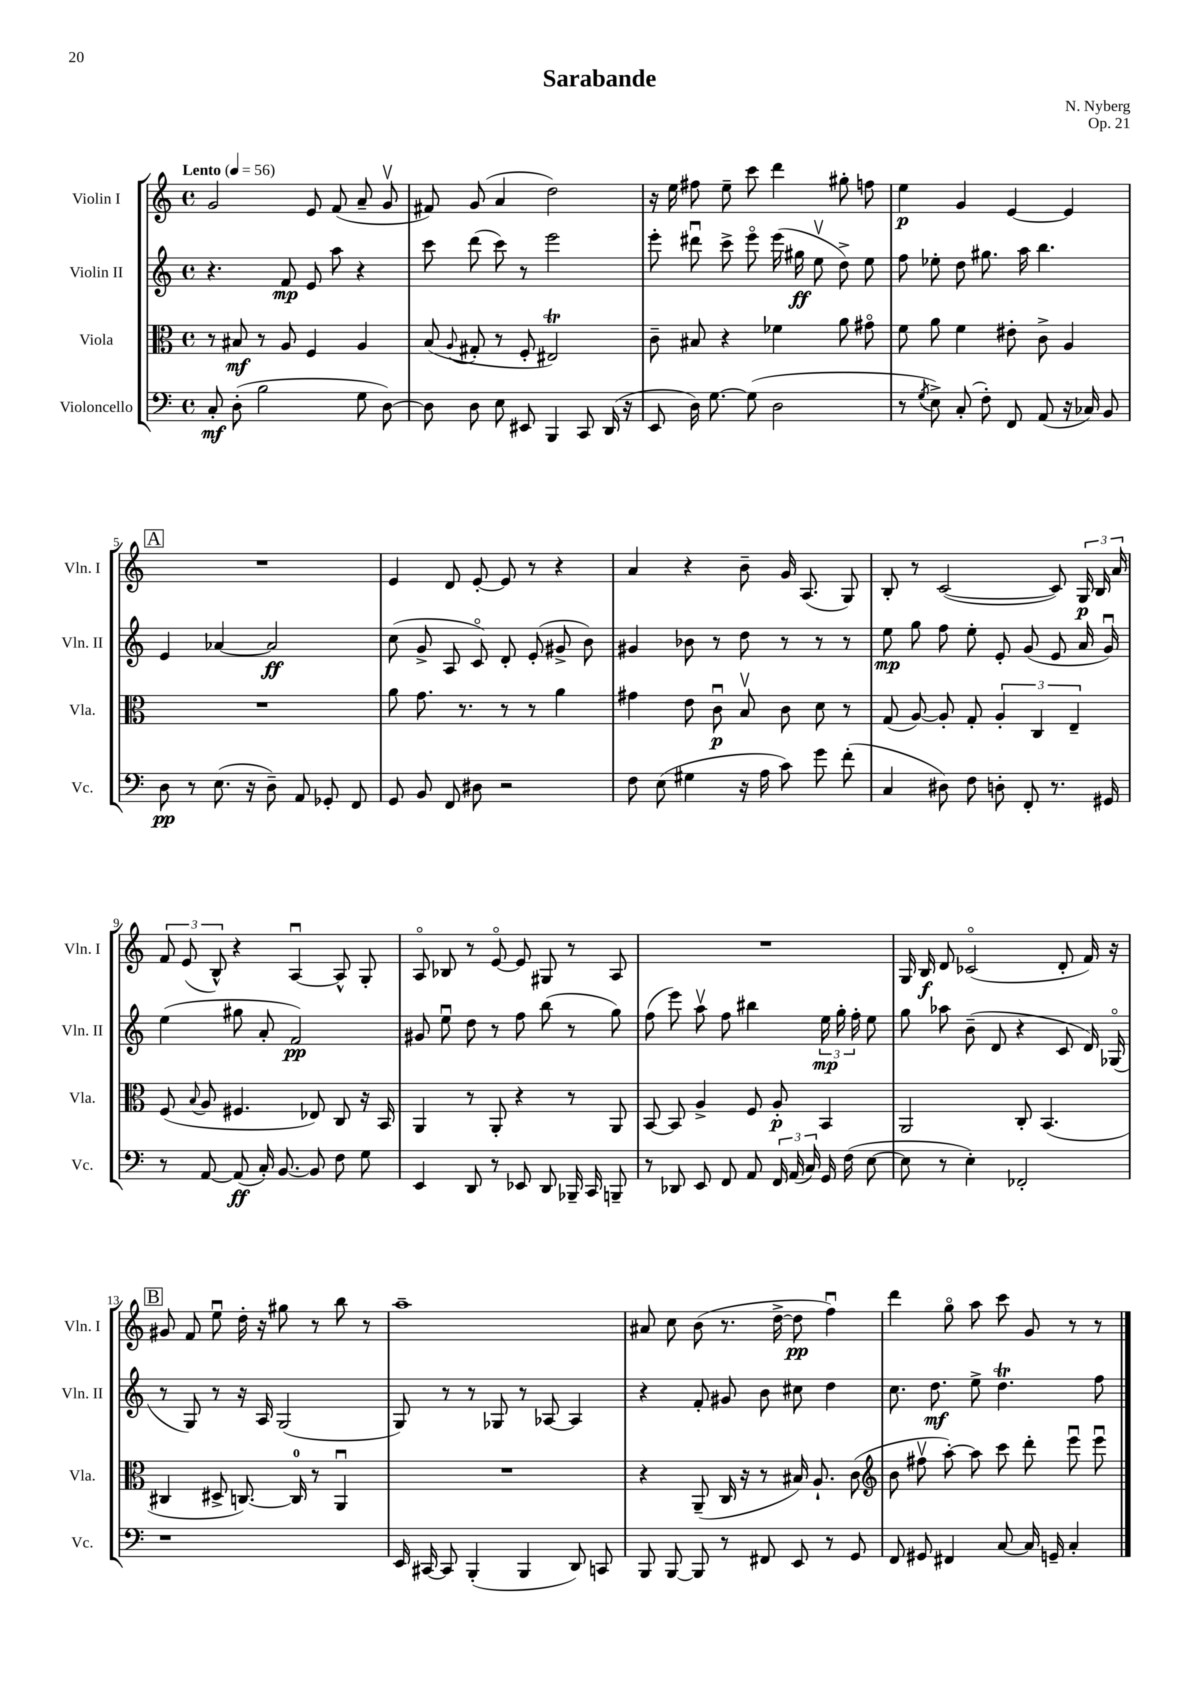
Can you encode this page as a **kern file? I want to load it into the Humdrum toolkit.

**kern	**dynam	**kern	**dynam	**kern	**dynam	**kern	**dynam
*part4	*part4	*part3	*part3	*part2	*part2	*part1	*part1
*staff4	*staff4	*staff3	*staff3	*staff2	*staff2	*staff1	*staff1
*I"Violoncello	*	*I"Viola	*	*I"Violin II	*	*I"Violin I	*
*I'Vc.	*	*I'Vla.	*	*I'Vln. II	*	*I'Vln. I	*
*clefF4	*	*clefC3	*	*clefG2	*	*clefG2	*
*k[]	*	*k[]	*	*k[]	*	*k[]	*
*M4/4	*	*M4/4	*	*M4/4	*	*M4/4	*
*met(c)	*	*met(c)	*	*met(c)	*	*met(c)	*
*MM56	*	*MM56	*	*MM56	*	*MM56	*
=1	=1	=1	=1	=1	=1	=1	=1
!	!	!	!	!	!	!LO:TX:a:B:t=Lento	!
8C'/	mf	8r	.	4.r	.	2g/	.
(8D'\	.	8B#X/	mf	.	.	.	.
2B\	.	8r	.	.	.	.	.
.	.	8A/	.	8f/	mp	.	.
.	.	4F/	.	8e/	.	8e/	.
.	.	.	.	8aa\	.	(8f/	.
8G\	.	4A/	.	4r	.	8a~/	.
[8D\)	.	.	.	.	.	8gv/	.
=2	=2	=2	=2	=2	=2	=2	=2
8D\]	.	(8B/	.	8ccc\	.	8f#X/)	.
.	.	8qqA/	.	.	.	.	.
8D\	.	8G#X'/	.	(8ddd\	.	(8g/	.
8E\	.	8r	.	8ccc\)	.	4a/	.
8EE#X/	.	8F'/	.	8r	.	.	.
4BBB/	.	2E#Xt/)	.	2eee\	.	2dd\)	.
8CC/	.	.	.	.	.	.	.
(16DD/	.	.	.	.	.	.	.
16r	.	.	.	.	.	.	.
=3	=3	=3	=3	=3	=3	=3	=3
8EE/	.	8c~\	.	8eee'\	.	16r	.
.	.	.	.	.	.	16ee\	.
16D\)	.	8B#X/	.	8ddd#Xu\	.	8ff#X\	.
[8.G\	.	.	.	.	.	.	.
.	.	4r	.	8ccc^\	.	8ee~\	.
(8G\]	.	.	.	8eee\	.	8ccc\	.
2D\	.	4f-X\	.	(16eee\	.	4ddd\	.
.	.	.	.	16gg#X\	ff	.	.
.	.	.	.	8eev\	.	.	.
.	.	8a\	.	8dd^\)	.	8gg#X'\	.
.	.	8g#X\	.	8ee\	.	8ffn\	.
=4	=4	=4	=4	=4	=4	=4	=4
8r	.	8f\	.	8ff\	.	4ee\	p
8qG/	.	.	.	.	.	.	.
8E^\)	.	8a\	.	8ee-X'\	.	.	.
(8C'/	.	4f\	.	8dd\	.	4g/	.
8F'\)	.	.	.	8.gg#X\	.	.	.
8FF/	.	8e#X'\	.	.	.	[4e/	.
.	.	.	.	16aa\	.	.	.
(8AA/	.	8c^\	.	4.bb\	.	.	.
16r	.	4A/	.	.	.	4e/]	.
16C-X/)	.	.	.	.	.	.	.
8BB/	.	.	.	.	.	.	.
!!LO:LB:g=z
!!LO:REH:place=s1:t=A
=5	=5	=5	=5	=5	=5	=5	=5
8D\	pp	1r	.	4e/	.	1r	.
8r	.	.	.	.	.	.	.
(8.E\	.	.	.	[4a-X/	.	.	.
16r	.	.	.	.	.	.	.
8D~\)	.	.	.	2a-/]	ff	.	.
8AA/	.	.	.	.	.	.	.
8GG-X'/	.	.	.	.	.	.	.
8FF/	.	.	.	.	.	.	.
=6	=6	=6	=6	=6	=6	=6	=6
8GG/	.	8a\	.	(8cc\	.	4e/	.
8BB/	.	8.g\	.	8g^/	.	.	.
8FF/	.	.	.	8A/	.	8d/	.
.	.	8.r	.	.	.	.	.
8D#X\	.	.	.	8c/)	.	[8e'/	.
2r	.	8r	.	8d'/	.	8e/]	.
.	.	8r	.	(8e'/	.	8r	.
.	.	4a\	.	8g#X^/	.	4r	.
.	.	.	.	8b\)	.	.	.
=7	=7	=7	=7	=7	=7	=7	=7
8F\	.	4g#X\	.	4g#X/	.	4a/	.
(8E\	.	.	.	.	.	.	.
4G#X\	.	8e\	.	8b-X\	.	4r	.
.	.	8cu\	p	8r	.	.	.
16r	.	8Bv/	.	8dd\	.	8b~\	.
16A\	.	.	.	.	.	.	.
8c\)	.	8c\	.	8r	.	16g/	.
.	.	.	.	.	.	(8.A/	.
8g\	.	8d\	.	8r	.	.	.
(8f'\	.	8r	.	8r	.	8G/)	.
=8	=8	=8	=8	=8	=8	=8	=8
4C/	.	(8G/	.	8ee\	mp	8B'/	.
.	.	[8A/)	.	8gg\	.	8r	.
8D#X\)	.	8A'/]	.	8ff\	.	([2c/	.
8F\	.	8G'/	.	8ee'\	.	.	.
8Dn'\	.	6A'/	.	8e'/	.	.	.
8FF'/	.	.	.	(8g/	.	.	.
.	.	6C/	.	.	.	.	.
8.r	.	.	.	8e/	.	8c/])	.
.	.	6E~/	.	.	.	.	.
.	.	.	.	16a/	.	24G/	p
.	.	.	.	.	.	24B/	.
16GG#X/	.	.	.	16gu/)	.	.	.
.	.	.	.	.	.	24a/	.
!!LO:LB:g=z
=9	=9	=9	=9	=9	=9	=9	=9
8r	.	(8F/	.	(4ee\	.	12f/	.
.	.	.	.	.	.	(12e/	.
.	.	8qqB/	.	.	.	.	.
[8AA/	.	8A/	.	.	.	.	.
.	.	.	.	.	.	12B^^/)	.
(8AA/]	ff	4.F#X/	.	8gg#X\	.	4r	.
16C'/)	.	.	.	8a'/	.	.	.
[8.BB/	.	.	.	.	.	.	.
.	.	.	.	2f/)	pp	[4Au/	.
8BB/]	.	8E-X/)	.	.	.	.	.
8F\	.	8C/	.	.	.	8A^^/]	.
8G\	.	16r	.	.	.	8G'/	.
.	.	16BB/	.	.	.	.	.
=10	=10	=10	=10	=10	=10	=10	=10
4EE/	.	4AA/	.	8g#X/	.	8A/	.
.	.	.	.	8eeu\	.	8B-X/	.
8DD/	.	8r	.	8dd\	.	8r	.
8r	.	8AA'/	.	8r	.	[8e/	.
8EE-X/	.	4r	.	8ff\	.	8e/]	.
8DD/	.	.	.	(8bb\	.	8G#X/	.
16BBB-X~/	.	8r	.	8r	.	8r	.
16CC/	.	.	.	.	.	.	.
8BBBn~/	.	8AA/	.	8gg\)	.	8A/	.
=11	=11	=11	=11	=11	=11	=11	=11
8r	.	[8BB/	.	(8ff\	.	1r	.
8DD-X/	.	8BB/]	.	8eee\)	.	.	.
8EE/	.	4A^/	.	8aav\	.	.	.
8FF/	.	.	.	8ff\	.	.	.
8AA/	.	8F/	.	4bb#X\	.	.	.
24FF/	.	8A'/	p	.	.	.	.
(24AA/	.	.	.	.	.	.	.
24C/)	.	.	.	.	.	.	.
16GG/	.	4BB/	.	24ee\	mp	.	.
.	.	.	.	24gg'\	.	.	.
(16F\	.	.	.	.	.	.	.
.	.	.	.	24ff'\	.	.	.
[8E\	.	.	.	8ee\	.	.	.
=12	=12	=12	=12	=12	=12	=12	=12
8E\]	.	2AA/	.	8gg\	.	16G/	.
.	.	.	.	.	.	16B/	f
8r	.	.	.	8aa-X\	.	8d/	.
4E'\)	.	.	.	(8b~\	.	(2c-X/	.
.	.	.	.	8d/	.	.	.
2FF-X'/	.	8C'/	.	4r	.	.	.
.	.	(4.BB/	.	.	.	.	.
.	.	.	.	8c/	.	8d'/	.
.	.	.	.	16d/)	.	16f/)	.
.	.	.	.	(16G-X/	.	16r	.
!!LO:LB:g=z
!!LO:REH:place=s1:t=B
=13	=13	=13	=13	=13	=13	=13	=13
1r	.	4C#X/	.	8r	.	8g#X/	.
.	.	.	.	8G/)	.	8f/	.
.	.	8D#X^/	.	8r	.	8eeu\	.
.	.	[8.Cn/)	.	16r	.	16dd'\	.
.	.	.	.	16A/	.	16r	.
.	.	.	.	(2G/	.	8gg#X\	.
.	.	16C/]	.	.	.	.	.
.	.	8r	.	.	.	8r	.
.	.	4AAu/	.	.	.	8bb\	.
.	.	.	.	.	.	8r	.
=14	=14	=14	=14	=14	=14	=14	=14
16EE/	.	1r	.	8G/)	.	1aa~	.
[16CC#X/	.	.	.	.	.	.	.
8CC#/]	.	.	.	8r	.	.	.
(4BBB'/	.	.	.	8r	.	.	.
.	.	.	.	8G-X/	.	.	.
4BBB/	.	.	.	8r	.	.	.
.	.	.	.	[8A-X/	.	.	.
8DD/)	.	.	.	4A-/]	.	.	.
8CCn/	.	.	.	.	.	.	.
=15	=15	=15	=15	=15	=15	=15	=15
8BBB/	.	4r	.	4r	.	8a#X/	.
[8BBB/	.	.	.	.	.	8cc\	.
8BBB/]	.	(8AA~/	.	8f'/	.	(8b\	.
8r	.	16C/	.	8g#X/	.	8.r	.
.	.	16r	.	.	.	.	.
8FF#X/	.	8r	.	8b\	.	.	.
.	.	.	.	.	.	[16dd^\	.
8EE/	.	16B#X/)	.	8cc#X\	.	8dd\]	pp
.	.	8.A`/	.	.	.	.	.
8r	.	.	.	4dd\	.	4ffu\)	.
8GG/	.	(8c\	.	.	.	.	.
=16	=16	=16	=16	=16	=16	=16	=16
*	*	*clefG2	*	*	*	*	*
8FF/	.	8b\	.	8.cc\	.	4ddd\	.
8GG#X/	.	8ff#Xv\	.	.	.	.	.
.	.	.	.	8.dd\	mf	.	.
4FF#X/	.	[8aa'\)	.	.	.	8gg\	.
.	.	8aa\]	.	8ee^\	.	8aa\	.
[8C/	.	8ccc\	.	4.ddT\	.	8ccc\	.
16C/]	.	8ddd'\	.	.	.	8g/	.
16GGn~/	.	.	.	.	.	.	.
4C'/	.	8eeeu\	.	.	.	8r	.
.	.	8eeeu\	.	8ff\	.	8r	.
==	==	==	==	==	==	==	==
*-	*-	*-	*-	*-	*-	*-	*-
